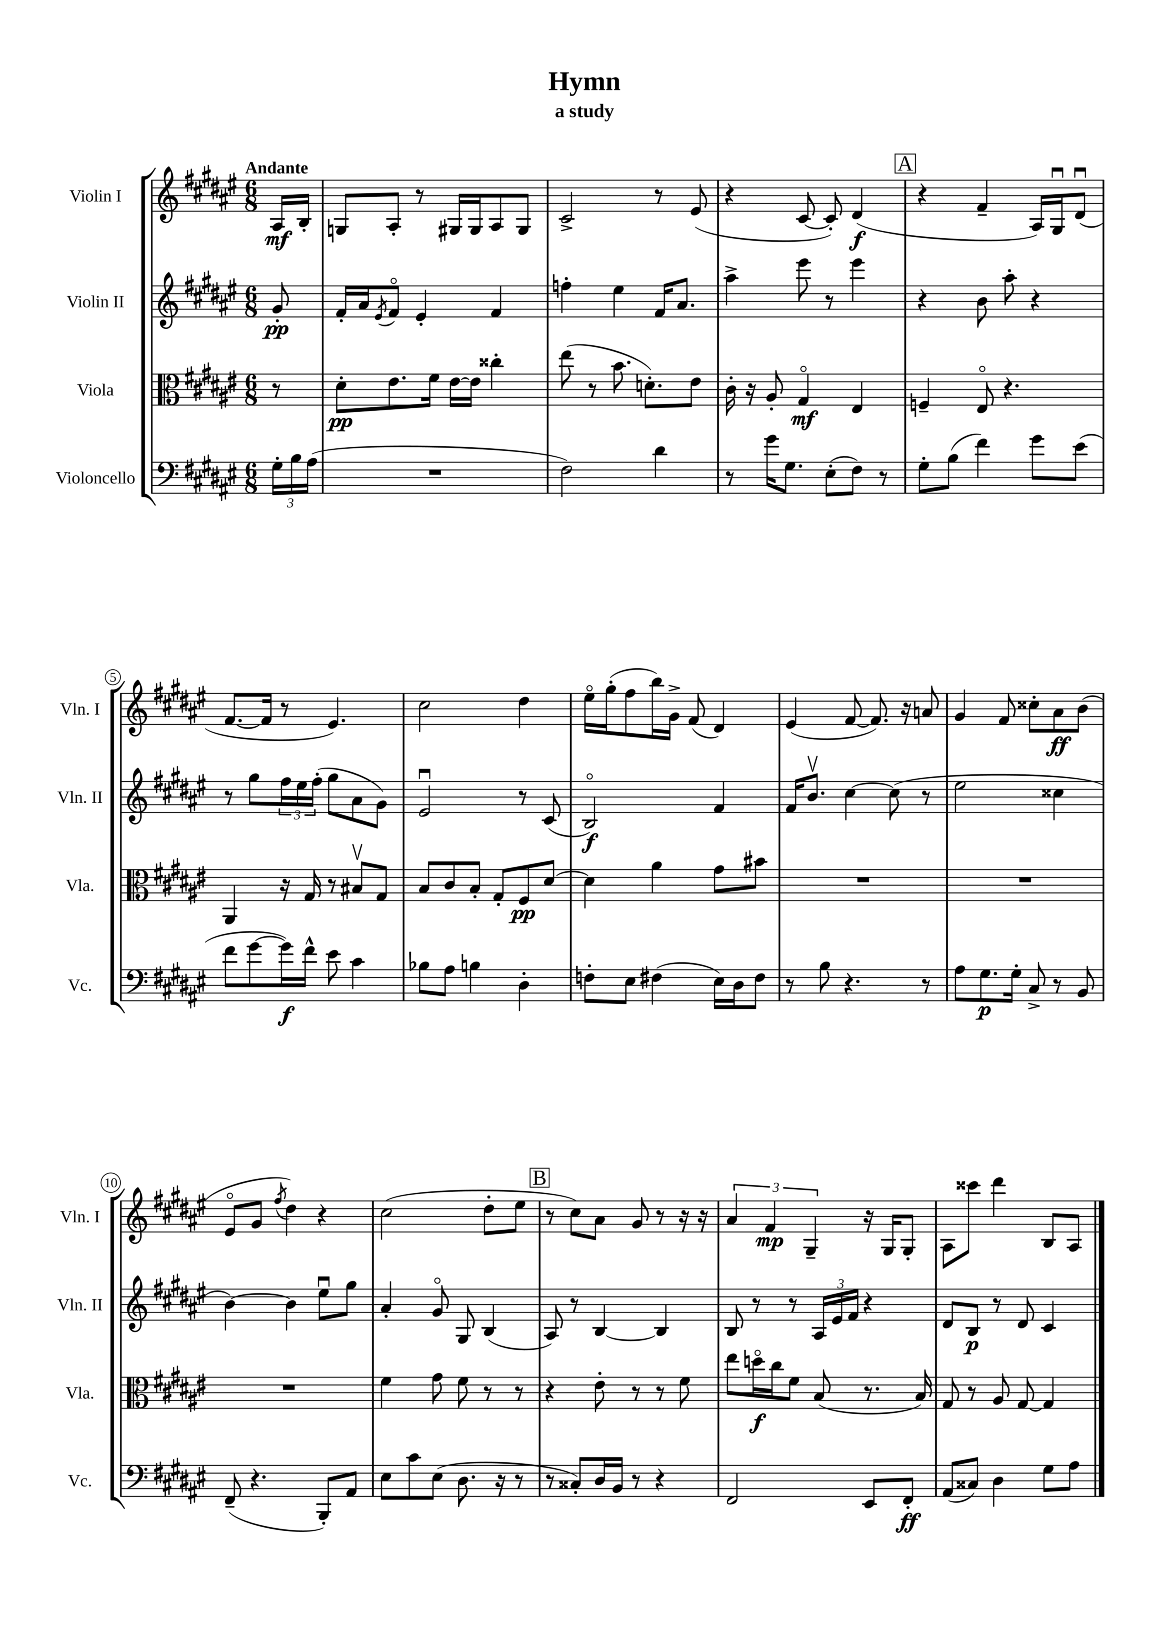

**kern	**kern	**kern	**kern
*staff4	*staff3	*staff2	*staff1
*clefF4	*clefC3	*clefG2	*clefG2
*k[f#c#g#d#a#e#]	*k[f#c#g#d#a#e#]	*k[f#c#g#d#a#e#]	*k[f#c#g#d#a#e#]
*M6/8	*M6/8	*M6/8	*M6/8
24G#'\LL	8r	8g#'/	16A#/LL
24B\	.	.	.
.	.	.	16B'/JJ
(24A#\JJ	.	.	.
=	=	=	=
2.r	8d#'\L	16f#'/LL	8G/L
.	.	16a#/J	.
.	.	8qe#/	.
.	8.e#\	8f#o/J	8A#'/J
.	.	4e#'/	8r
.	16f#\Jk	.	.
.	[16e#\LL	.	16G#/LL
.	16e#\]JJ	.	16G#/J
.	4cc##'\	4f#/	8A#/
.	.	.	8G#/J
=	=	=	=
2F#\)	(8ee#\	4ff'\	2c#^/
.	8r	.	.
.	8.b\	4ee#\	.
.	8.d'\L)	.	.
4d#\	.	16f#/LK	8r
.	.	8.a#/J	.
.	8e#\J	.	(8e#/
=	=	=	=
8r	16c#'\	4aa#^\	4r
.	16r	.	.
16g#\LK	8A#'/	.	.
8.G#\J	.	.	.
.	4G#o/	8eee#\	[8c#/
(8E#'\L	.	8r	8c#'/])
8F#\J)	4E#/	4eee#\	(4d#/
8r	.	.	.
=	=	=	=
8G#'\L	4F~/	4r	4r
(8B\J	.	.	.
4f#\)	8E#o/	8b\	4f#~/
.	4.r	8aa#'\	.
8g#\L	.	4r	16A#/LL)
.	.	.	16G#u/J
(8e#\J	.	.	(8d#u/J
=	=	=	=
8f#\L	4AA#/	8r	[8.f#/L
[8g#\	.	8gg#\L	.
.	.	.	16f#/]Jk
16g#\]L)	16r	24ff#\L	8r
.	.	24ee#\	.
16f#^^\JJ	16G#/	.	.
.	.	(24ff#'\JJ	.
8e#\	8r	8gg#\L	4.e#/)
4c#\	8B#v/L	8a#\	.
.	8G#/J	8g#\J)	.
=	=	=	=
8B-\L	8B/L	2e#u/	2cc#\
8A#\J	8c#/	.	.
4B\	8B'/J	.	.
.	8G#'/L	.	.
4D#'\	8F#/	8r	4dd#\
.	[8d#/J	(8c#/	.
=	=	=	=
8F'\L	4d#\]	2Bo/)	16ee#o\LL
.	.	.	(16gg#'\J
8E#\J	.	.	8ff#\
(4F#\	4a#\	.	16bb\L)
.	.	.	16g#^\JJ
.	.	.	(8f#/
16E#\LL)	8g#\L	4f#/	4d#/)
16D#\J	.	.	.
8F#\J	8b#\J	.	.
=	=	=	=
8r	2.r	16f#/LK	(4e#/
.	.	8.bv/J	.
8B\	.	.	.
4.r	.	[4cc#\	[8f#/
.	.	.	8.f#/])
.	.	(8cc#\]	.
.	.	.	16r
8r	.	8r	8a/
=	=	=	=
8A#\L	2.r	2ee#\	4g#/
8.G#\	.	.	.
.	.	.	8f#/
16G#'\Jk	.	.	.
8C#^/	.	.	8cc##'\L
8r	.	4cc##\	8a#\
8BB/	.	.	(8b\J
=	=	=	=
(8FF#~/	2.r	[4b\)	8e#o/L
4.r	.	.	8g#/J
.	.	.	8qff#/
.	.	4b\]	4dd#\)
8BBB'/L)	.	8ee#u\L	4r
8AA#/J	.	8gg#\J	.
=	=	=	=
8E#\L	4f#\	4a#'/	(2cc#\
8c#\	.	.	.
(8E#\J	8g#\	8g#o/	.
8.D#\	8f#\	8G#/	.
.	8r	(4B/	8dd#'\L
16r	.	.	.
8r	8r	.	8ee#\J
=	=	=	=
8r	4r	8A#/)	8r
8C##'/L)	.	8r	8cc#\L)
16D#/L	8e#'\	[4B/	8a#\J
16BB/JJ	.	.	.
8r	8r	.	8g#/
4r	8r	4B/]	8r
.	8f#\	.	16r
.	.	.	16r
=	=	=	=
2FF#/	8ee#\L	8B/	6a#/
.	16ddo\L	8r	.
.	.	.	6f#/
.	16cc#\J	.	.
.	8f#\J	8r	.
.	.	.	6G#~/
.	(8B/	24A#/LL	.
.	.	24e#/	.
.	.	24f#/JJ	.
8EE#/L	8.r	4r	16r
.	.	.	16G#/LK
8FF#'/J	.	.	8G#'/J
.	16B/)	.	.
=	=	=	=
(8AA#/L	8G#/	8d#/L	8A#\L
8C##/J)	8r	8B/J	8ccc##\J
4D#\	8A#/	8r	4ddd#\
.	[8G#/	8d#/	.
8G#\L	4G#/]	4c#/	8B/L
8A#\J	.	.	8A#/J
==	==	==	==
*-	*-	*-	*-
